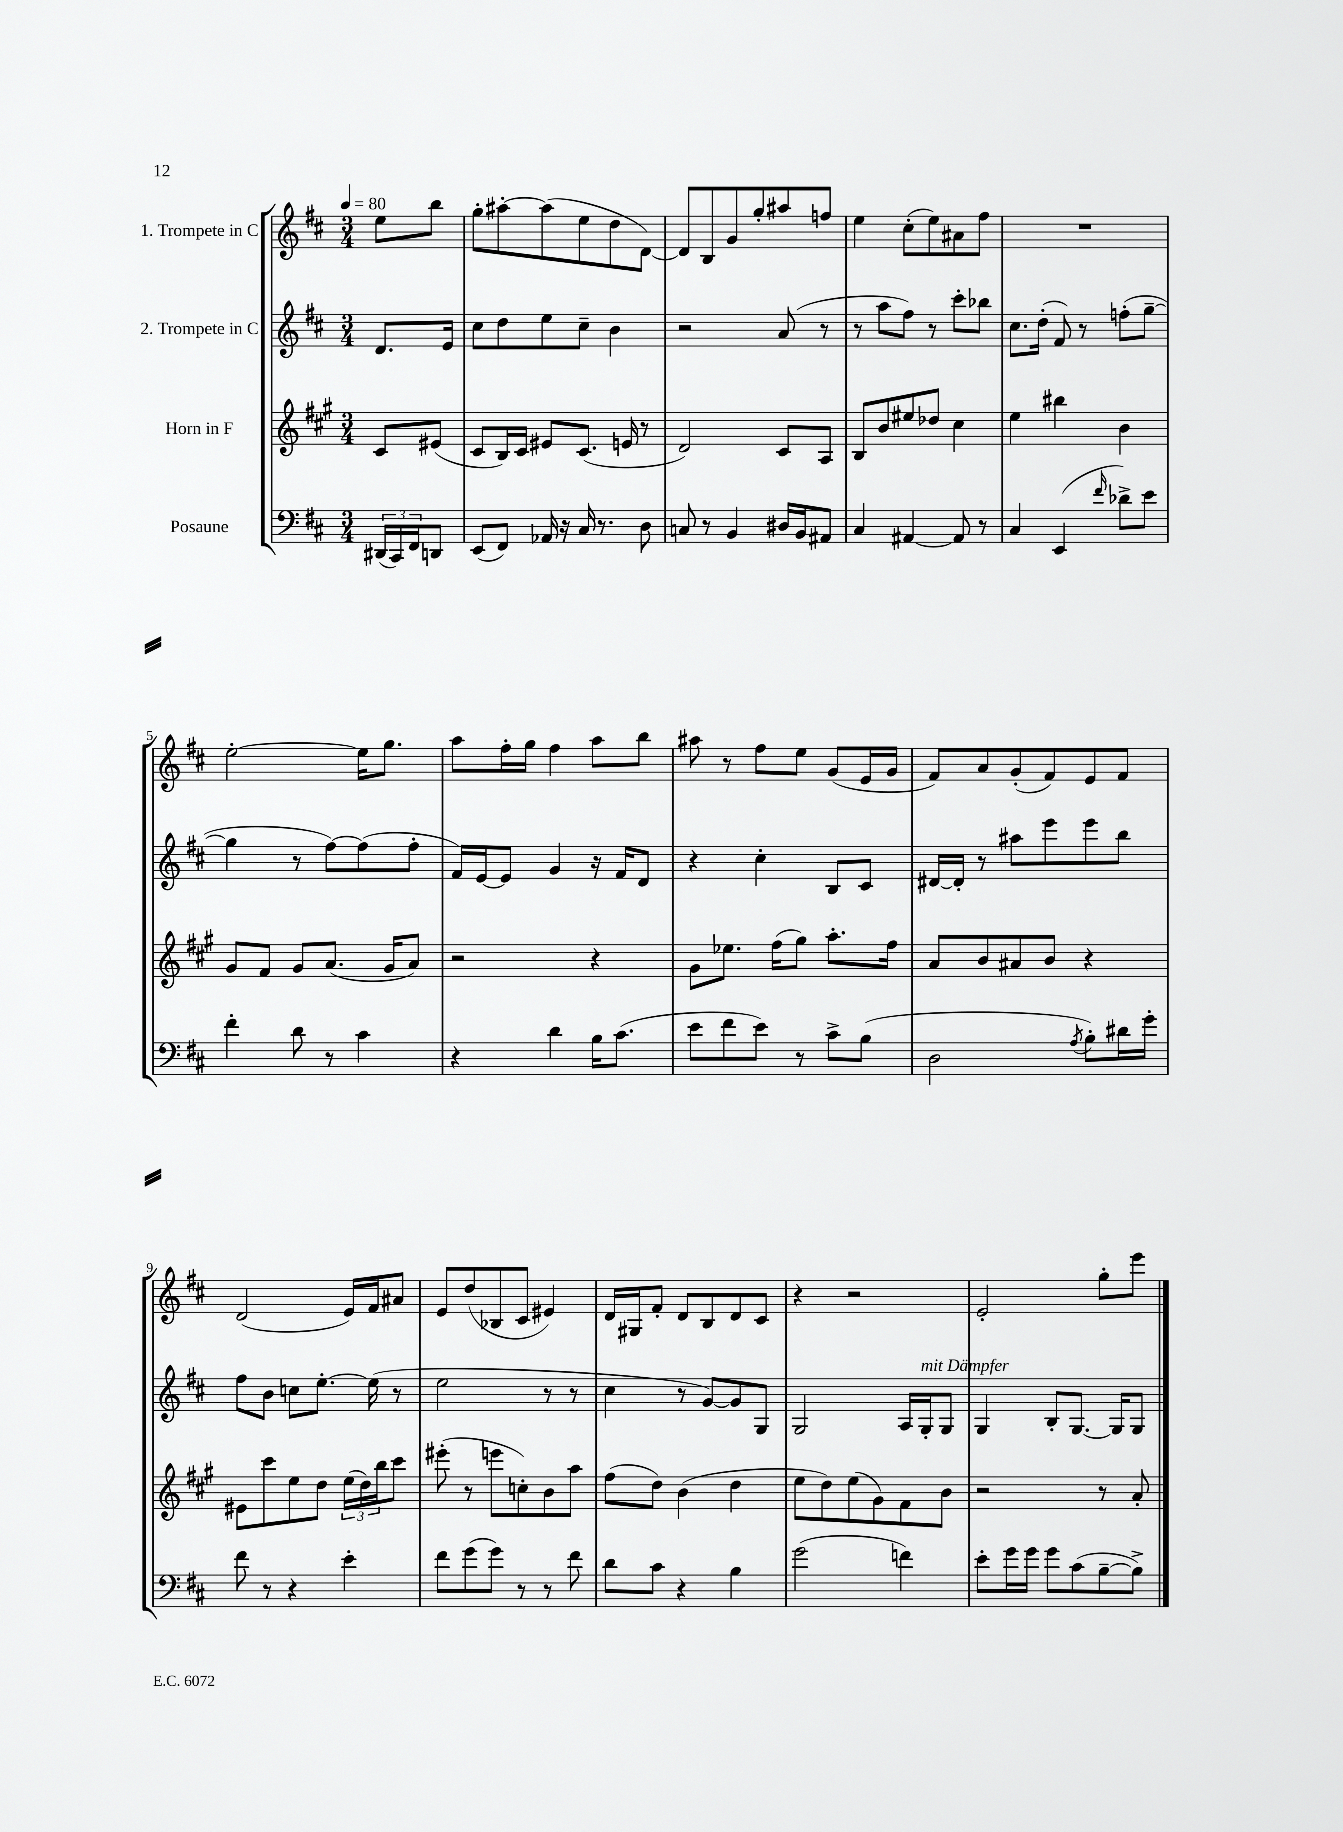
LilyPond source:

<<
\new StaffGroup <<
\new Staff = "s0" \with { instrumentName = "1. Trompete in C" } {
    \clef treble \key d \major \numericTimeSignature \time 3/4 \partial 4 \tempo 4 = 80
    e''8 b''8 |
    g''8-. ais''8~-. ais''8( e''8 d''8 d'8~) |
    d'8 b8 g'8 g''8-. ais''8 f''8 |
    e''4 cis''8-.( e''8) ais'8 fis''8 |
    R2. |
    e''2~-. e''16 g''8. |
    a''8 fis''16-. g''16 fis''4 a''8 b''8 |
    ais''8 r8 fis''8 e''8 g'8( e'16 g'16 |
    fis'8) a'8 g'8-.( fis'8) e'8 fis'8 |
    d'2( e'16) fis'16 ais'8 |
    e'8 d''8( bes8 cis'8 eis'4) |
    d'16 gis16 fis'8-. d'8 b8 d'8 cis'8 |
    r4 r2 |
    e'2-. g''8-. e'''8 \bar "|." |
}
\new Staff = "s1" \with { instrumentName = "2. Trompete in C" } {
    \clef treble \key d \major \numericTimeSignature \time 3/4 \partial 4
    d'8. e'16 |
    cis''8 d''8 e''8 cis''8-- b'4 |
    r2 a'8( r8 |
    r8 a''8 fis''8) r8 cis'''8-. bes''8 |
    cis''8. d''16-.( fis'8) r8 f''8-.( g''8~-- |
    g''4 r8 fis''8~) fis''8( fis''8-. |
    fis'16) e'16~ e'8 g'4 r16 fis'16 d'8 |
    r4 cis''4-. b8 cis'8 |
    dis'16~ dis'16-. r8 ais''8 e'''8 e'''8 b''8 |
    fis''8 b'8 c''8 e''8.~-. e''16( r8 |
    e''2 r8 r8 |
    cis''4 r8 g'8~) g'8 g8 |
    g2 a16 g16-.^\markup { \italic "mit Dämpfer" } g8 |
    g4 b8-. g8.~ g16 g8 \bar "|." |
}
\new Staff = "s2" \with { instrumentName = "Horn in F" } {
    \clef treble \key a \major \numericTimeSignature \time 3/4 \partial 4
    cis'8 eis'8( |
    cis'8 b16) cis'16 eis'8 cis'8.( e'16 r8 |
    d'2) cis'8 a8 |
    b8 b'8 eis''8 des''8 cis''4 |
    e''4 bis''4 b'4 |
    gis'8 fis'8 gis'8 a'8.( gis'16 a'8) |
    r2 r4 |
    gis'8 ees''8. fis''16( gis''8) a''8.-. fis''16 |
    a'8 b'8 ais'8 b'8 r4 |
    eis'8 cis'''8 e''8 d''8 \tuplet 3/2 { e''16( d''16) b''16 } cis'''8 |
    eis'''8-.( r8 e'''8 c''8-.) b'8 a''8 |
    fis''8( d''8) b'4( d''4 |
    e''8 d''8) e''8( gis'8) fis'8 b'8 |
    r2 r8 a'8-. \bar "|." |
}
\new Staff = "s3" \with { instrumentName = "Posaune" } {
    \clef bass \key d \major \numericTimeSignature \time 3/4 \partial 4
    \tuplet 3/2 { dis,16( cis,16) fis,16 } d,8 |
    e,8( fis,8) aes,16 r16 cis16 r8. d8 |
    c8 r8 b,4 dis16 b,16 ais,8 |
    cis4 ais,4~ ais,8 r8 |
    cis4 e,4( \grace { fis'16 } des'8->) e'8 |
    fis'4-. d'8 r8 cis'4 |
    r4 d'4 b16 cis'8.( |
    e'8 fis'8 e'8) r8 cis'8-> b8( |
    d2 \acciaccatura { a8 } b8-.) dis'16 g'16-. |
    fis'8 r8 r4 e'4-. |
    fis'8 g'8( g'8) r8 r8 fis'8 |
    d'8 cis'8 r4 b4 |
    g'2( f'4) |
    e'8-. g'16 g'16 g'8 cis'8( b8~-- b8->) \bar "|." |
}
>>
>>
